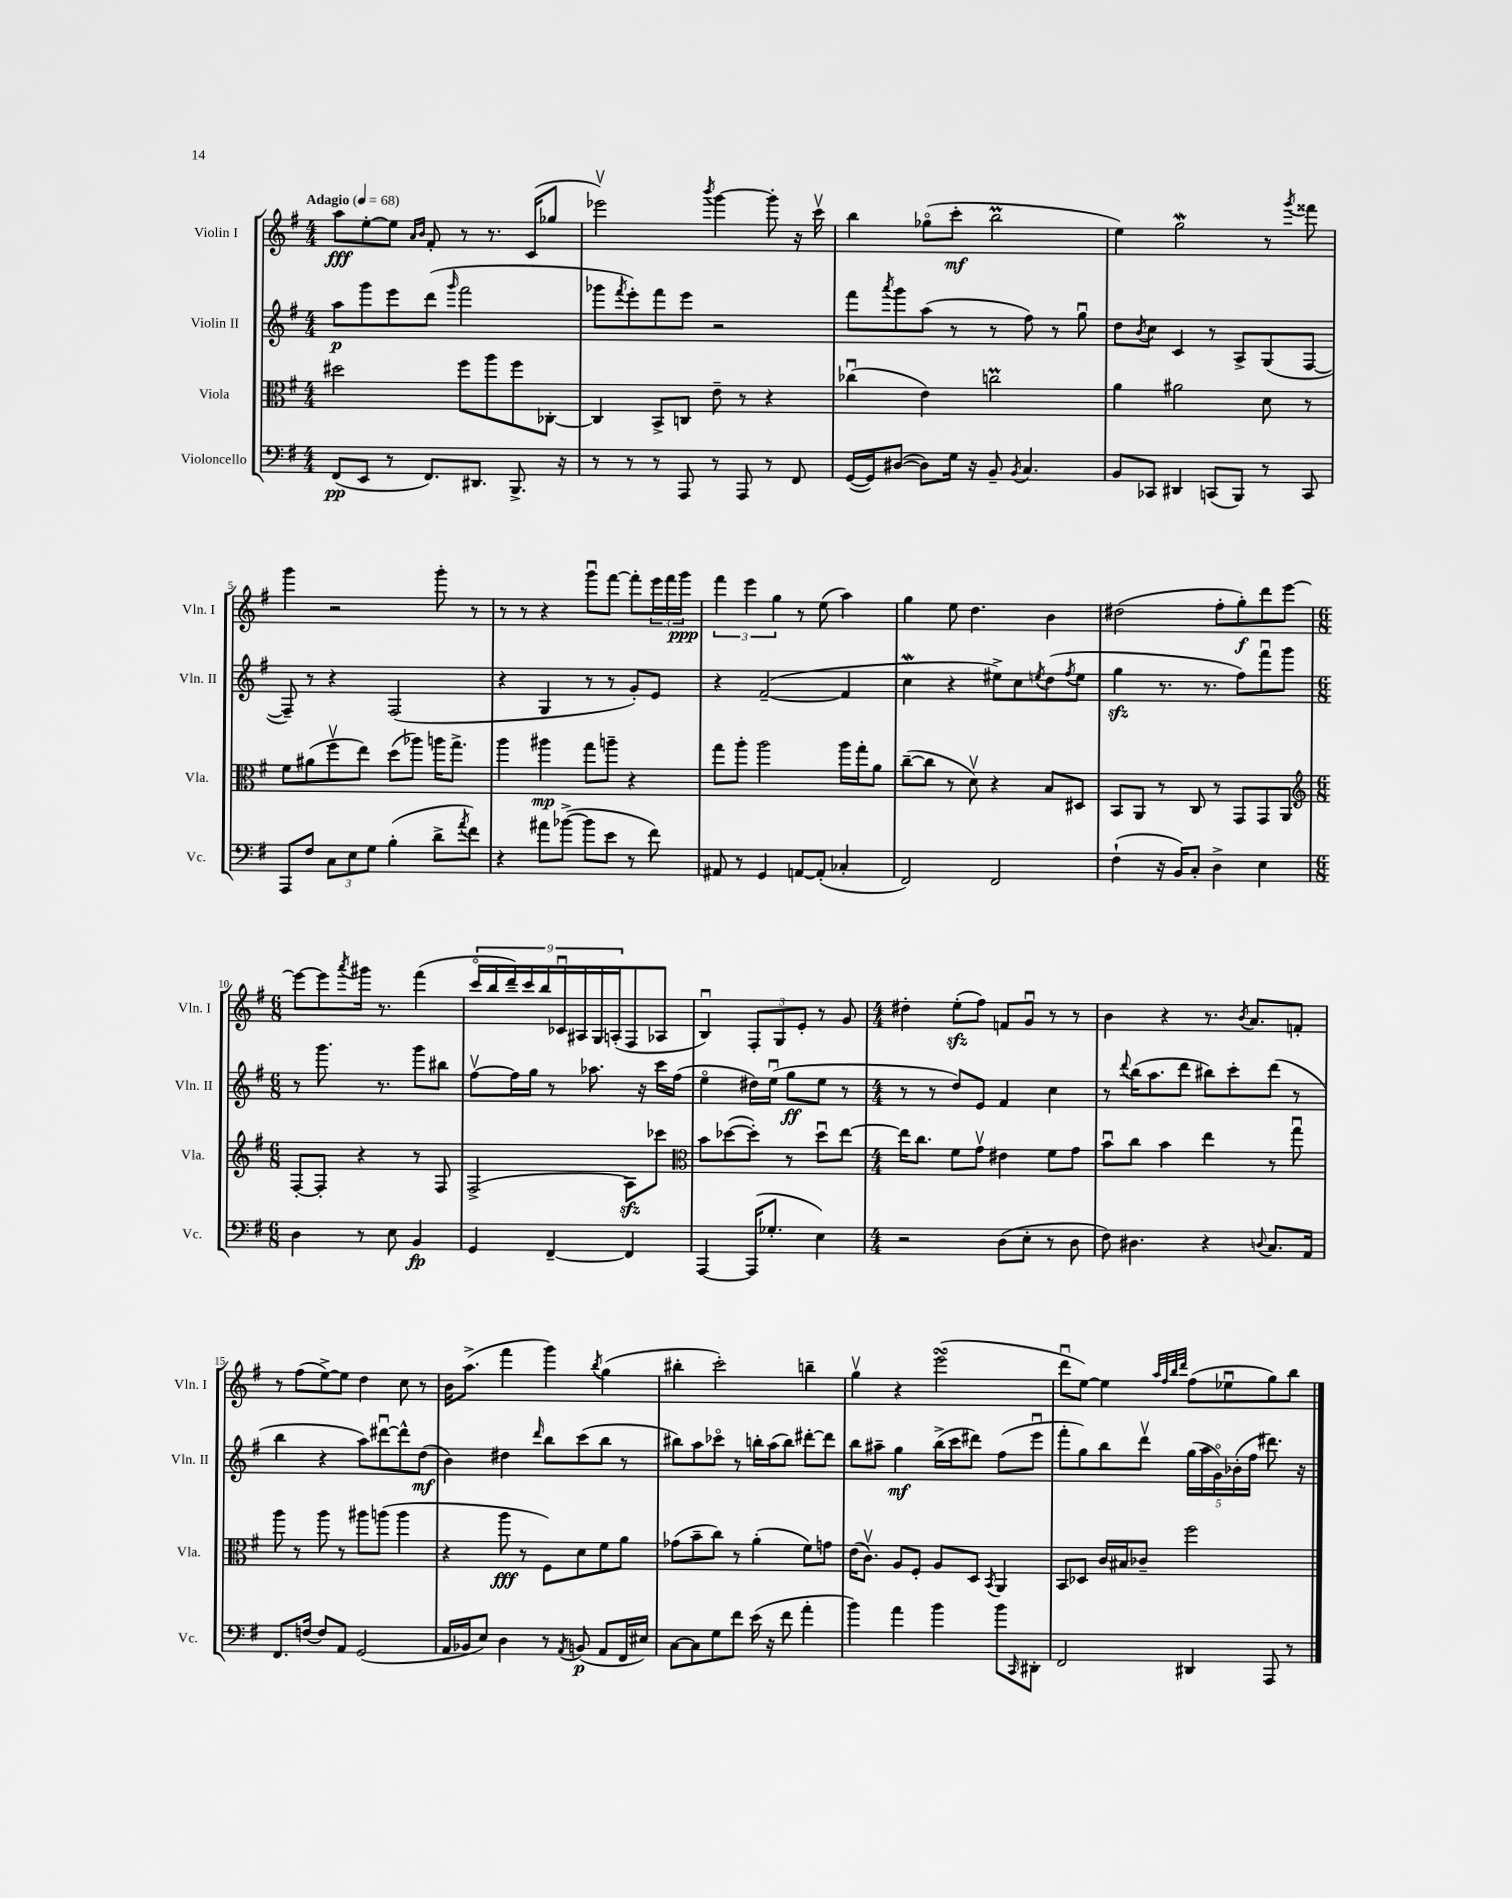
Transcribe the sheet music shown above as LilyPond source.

<<
\new StaffGroup <<
\new Staff = "s0" \with { instrumentName = "Violin I" shortInstrumentName = "Vln. I" } {
    \clef treble \key g \major \numericTimeSignature \time 4/4 \tempo "Adagio" 4 = 68
    a''8\fff e''8~-. e''8 \grace { a'16 b'16 } fis'8-. r8 r8. c'16( ges''8 |
    ees'''2\upbow) \acciaccatura { b'''8 } g'''4~ g'''8-. r16 c'''16\upbow |
    b''4 ges''8\flageolet( c'''8-.\mf b''2\prall |
    e''4) g''2\mordent r8 \acciaccatura { g'''8 } fisis'''8 |
    g'''4 r2 g'''8-. r8 |
    r8 r8 r4 g'''8\downbow fis'''8~ fis'''8-. \tuplet 3/2 { e'''16 fis'''16 g'''16\ppp } |
    \tuplet 3/2 { fis'''4 e'''4 g''4 } r8 e''8( a''4) |
    g''4 e''8 d''4. b'4 |
    dis''2( fis''8-. g''8-.\f) d'''8 e'''8~ |
    \numericTimeSignature \time 6/8 e'''8~ e'''8 \acciaccatura { a'''8 } gis'''16 r8. fis'''4( |
    \tuplet 9/8 { c'''16\flageolet b''16 d'''16--) c'''16 b''16 ces'16\downbow ais16 g16 a16-.( } fis8 aes8 |
    b4\downbow) \tuplet 3/2 { fis8-. g8 e'8-. } r8 g'8 |
    \numericTimeSignature \time 4/4 dis''4-. e''8-.\sfz( fis''8) f'8 g'8\downbow r8 r8 |
    b'4 r4 r8. \acciaccatura { b'8 } a'8. f'8-. |
    r8 fis''8( e''8~->) e''8 d''4 c''8 r8 |
    b'16 a''8.->( fis'''4 g'''4) \acciaccatura { b''8 } g''4( |
    bis''4-. c'''2-.) b''4-- |
    g''4\upbow r4 e'''2\turn( |
    d'''8\downbow e''8~) e''4 \grace { a''32 fis''32 b''32 d'''32 } fis''8( ees''8\downbow g''8) b''8 \bar "|." |
}
\new Staff = "s1" \with { instrumentName = "Violin II" shortInstrumentName = "Vln. II" } {
    \clef treble \key g \major \numericTimeSignature \time 4/4
    a''8\p g'''8 e'''8 d'''8( \grace { g'''16 } fis'''2 |
    ges'''8 \acciaccatura { fis'''8 } e'''8-.) fis'''8 e'''8 r2 |
    fis'''8 \acciaccatura { a'''8 } g'''8 a''8( r8 r8 fis''8) r8 g''8\downbow |
    d''8 \acciaccatura { b'8 } c''8 c'4 r8 a8-> g8( fis8~ |
    fis8--) r8 r4 fis2( |
    r4 g4 r8 r8 g'8-.) e'8 |
    r4 fis'2~--( fis'4 |
    c''4\mordent r4 eis''8->) c''8 \acciaccatura { e''8 } d''8( \acciaccatura { fis''8 } e''8 |
    g''4\sfz r8. r8. fis''8) fis'''8\downbow g'''8 |
    \numericTimeSignature \time 6/8 r8 g'''8. r8. g'''8 bis''8 |
    fis''8~\upbow fis''16 g''16 r8 aes''8. r16 c'''16 fis''16( |
    e''4\flageolet dis''16) e''16\downbow( g''8\ff e''8 r8 |
    \numericTimeSignature \time 4/4 r8 r8 d''8) e'8 fis'4 c''4 |
    r8 \appoggiatura { d'''8 } b''16( a''8. d'''8 bis''8) c'''8-. d'''8( r8 |
    b''4 r4 a''8) dis'''8~\downbow dis'''8-^ d''8\mf( |
    b'4) dis''4 \grace { d'''16 } b''8 c'''8( b''8 r8 |
    bis''8) a''8 ces'''8\flageolet r8 b''16-. a''16( b''8) dis'''8~-. dis'''8 |
    b''8 ais''8-- g''4\mf b''16->( c'''16 dis'''8) fis''8( e'''8\downbow |
    fis'''8-. g''8) b''8 d'''8\upbow \tuplet 5/4 { g''16( a''16 g'16\flageolet) bes'16-.( fis''16 } dis'''8.) r16 \bar "|." |
}
\new Staff = "s2" \with { instrumentName = "Viola" shortInstrumentName = "Vla." } {
    \clef alto \key g \major \numericTimeSignature \time 4/4
    dis''2 fis''8 a''8 fis''8 ces8~-. |
    ces4 b,8-> c8 e'8-- r8 r4 |
    ces''4\downbow( e'4) c''2\prall |
    a'4 ais'2 d'8 r8 |
    fis'8 ais'8( fis''8\upbow e''8) d''8( aes''8) a''16 g''8.-> |
    a''4 ais''4\mp g''8 a''8-- r4 |
    g''8 a''8-. a''2 a''16 g''16-. a'8 |
    c''8~--( c''8 r8 d'8\upbow) r4 b8 dis8 |
    b,8 a,8 r8 c8 r8 g,8 g,8 a,8 |
    \numericTimeSignature \time 6/8 \clef treble fis8~-. fis8-. r4 r8 fis8 |
    fis2->( a8\sfz) ces'''8 |
    \clef alto b'8 des''8~( des''8-.) r8 des''8\downbow e''8~ |
    \numericTimeSignature \time 4/4 e''16 c''8. fis'8 g'8\upbow eis'4 fis'8 g'8 |
    b'8\downbow c''8 b'4 e''4 r8 g''8\downbow |
    a''8 r8 a''8 r8 ais''8 a''8( a''4 |
    r4 a''8\fff r8 fis8) d'8 fis'8 a'8 |
    ges'8( b'8-- c''8) r8 a'4-.( fis'8) g'8 |
    e'16( c'8.\upbow) a8 fis8-. a8 d8 \acciaccatura { b,8 } a,4 |
    b,8 des8 c'16 bis16 ces'8-- fis''2 \bar "|." |
}
\new Staff = "s3" \with { instrumentName = "Violoncello" shortInstrumentName = "Vc." } {
    \clef bass \key g \major \numericTimeSignature \time 4/4
    fis,8\pp( e,8 r8 fis,8.) dis,8. b,,8.-> r16 |
    r8 r8 r8 a,,8 r8 a,,8 r8 fis,8 |
    g,16~( g,16) dis8~( dis8) g16 r16 b,8-- \acciaccatura { b,8 } c4. |
    b,8 ces,8 dis,4 c,8( b,,8) r8 c,8 |
    a,,8 fis8 \tuplet 3/2 { c8 e8 g8 } b4-.( d'8-> \acciaccatura { a'8 } fis'8) |
    r4 ais'8 bes'8~->( bes'8 e'8 r8 fis'8) |
    ais,8 r8 g,4 a,8~ a,8-.( ces4-. |
    fis,2) fis,2 |
    fis4-!( r16 b,16) c8-. d4-> e4 |
    \numericTimeSignature \time 6/8 d4 r8 e8 b,4\fp |
    g,4 fis,4~-- fis,4 |
    a,,4~ a,,16( ges8.-. e4) |
    \numericTimeSignature \time 4/4 r2 d8( e8-. r8 d8 |
    fis8) dis4. r4 \appoggiatura { d8 } c8. a,16 |
    fis,8. f16~ f8 a,8 g,2( |
    a,16 bes,16 e8) d4 r8 \acciaccatura { a,8 } b,8\p( a,8 fis,16 eis16) |
    c8~ c8 g8 fis'8 e'16( r16 fis'8 a'4-. |
    b'4) a'4 b'4 b'8 \grace { c,16 } dis,8-. |
    fis,2 dis,4 a,,8 r8 \bar "|." |
}
>>
>>
